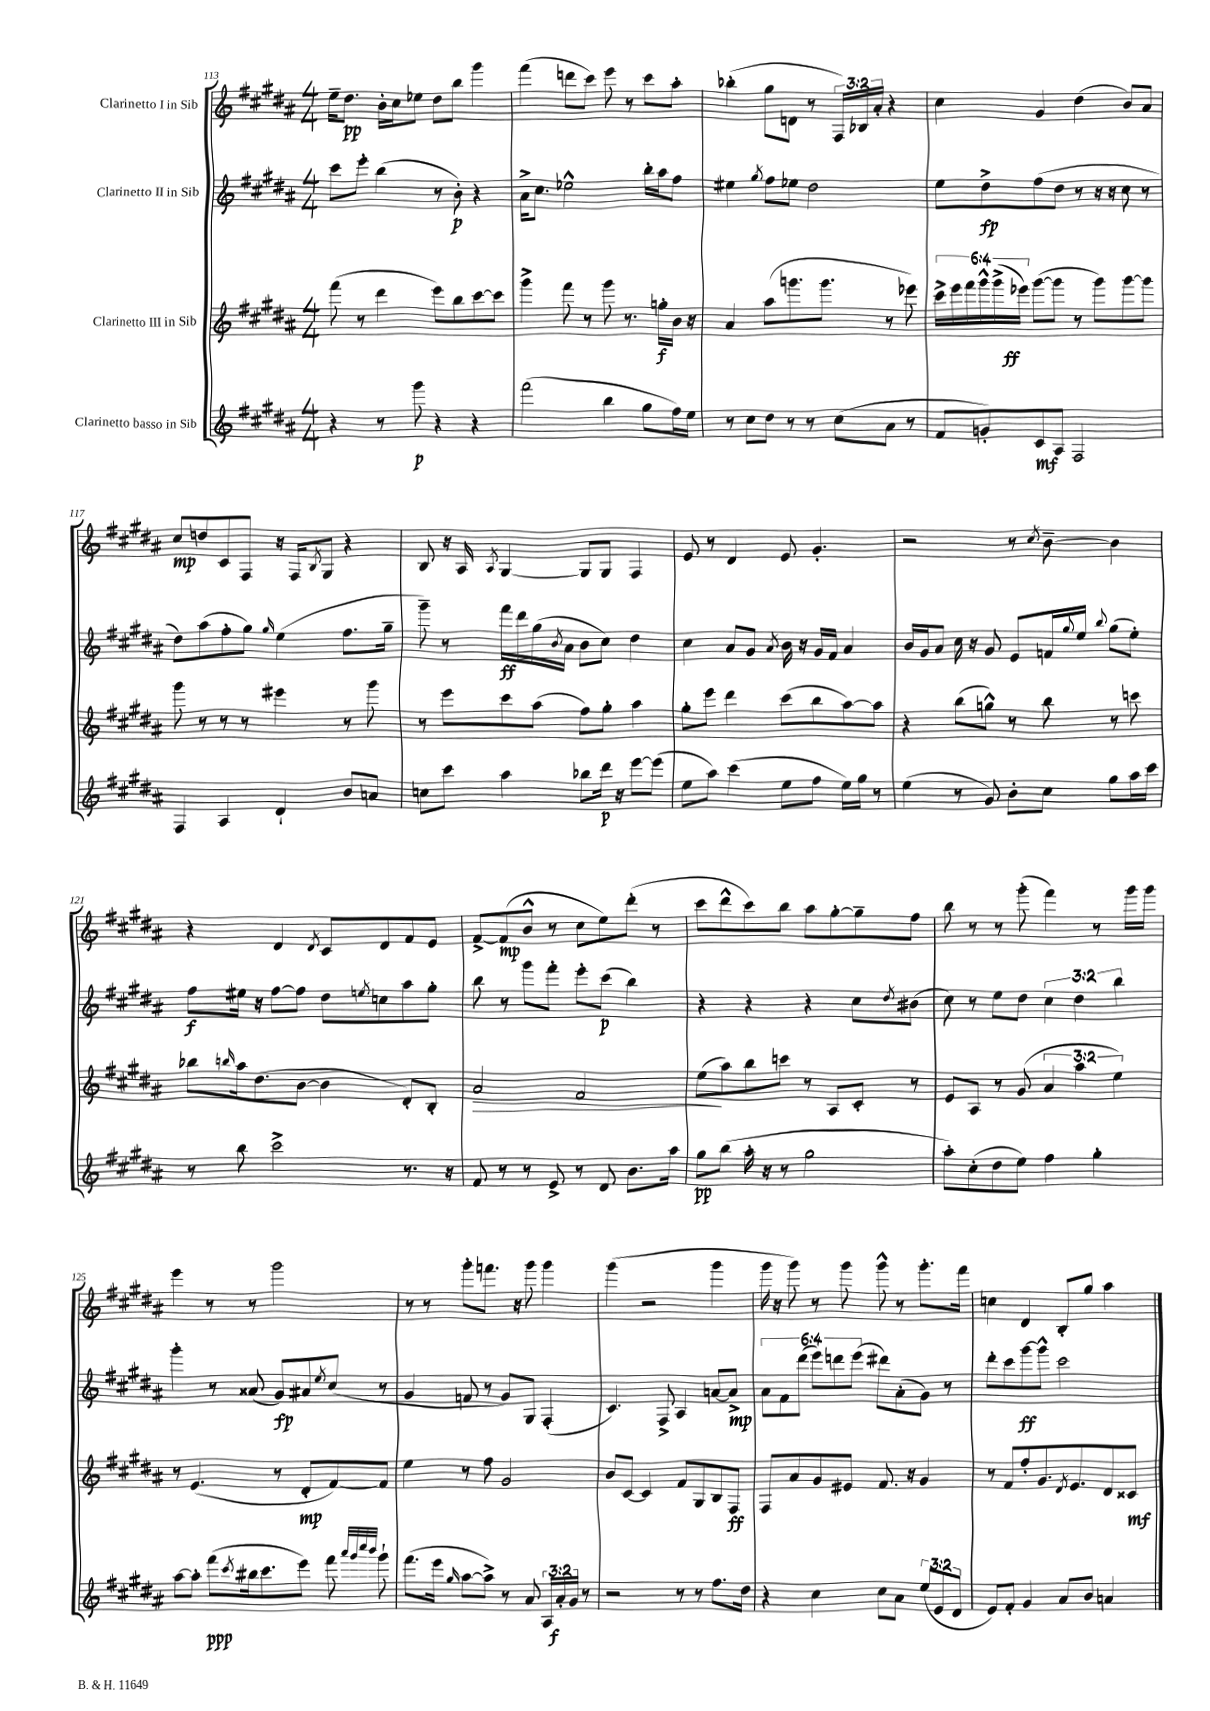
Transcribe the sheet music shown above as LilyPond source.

<<
\new StaffGroup <<
\new Staff = "s0" \with { instrumentName = "Clarinetto I in Sib" } {
    \clef treble \key b \major \numericTimeSignature \time 4/4 \override Staff.TupletNumber.text = #tuplet-number::calc-fraction-text
    e''16-- dis''8.\pp b'16-. cis''16 ees''8 dis''8 b''8 gis'''4 |
    fis'''4( d'''8 cis'''8) e'''8 r8 cis'''8 ais''8-. |
    bes''4-.( gis''8 d'8 r8 \tuplet 3/2 { fis16) bes16 ais'16-. } r4 |
    cis''4 gis'4 dis''4( b'8) ais'8 |
    cis''8\mp d''8 cis'8 fis8 r16 fis16 \acciaccatura { b8 } gis8 r4 |
    b8 r16 ais16 \acciaccatura { ais8 } gis4~ gis8 gis8 fis4 |
    e'8 r8 dis'4 e'8 gis'4.-. |
    r2 r8 \acciaccatura { cis''8 } b'8~-- b'4 |
    r4 dis'4 \acciaccatura { dis'8 } cis'8 dis'8 fis'8 e'8 |
    fis'8~-> fis'8\mp( b'8-^ r8 cis''8 e''8) dis'''8-.( r8 |
    cis'''8 dis'''8-^ cis'''8) b''8 ais''8 gis''8~-. gis''8-- fis''8 |
    b''8 r8 r8 gis'''8-.( fis'''4) r8 gis'''16 gis'''16 |
    e'''4 r8 r8 gis'''2 |
    r8 r8 gis'''8-. f'''8. r16 gis'''8 gis'''4 |
    gis'''4( r2 gis'''4 |
    gis'''16 r16 gis'''8) r8 gis'''8 gis'''8-^ r8 gis'''8.-. fis'''16 |
    c''4 dis'4 b8-. gis''8 ais''4 \bar "|." |
}
\new Staff = "s1" \with { instrumentName = "Clarinetto II in Sib" } {
    \clef treble \key b \major \numericTimeSignature \time 4/4 \override Staff.TupletNumber.text = #tuplet-number::calc-fraction-text
    cis'''8 e'''8-. b''4( r8 b'8-.\p) r4 |
    ais'16-> cis''8. ees''2-^ b''16-. ais''16 fis''8 |
    eis''4 \acciaccatura { gis''8 } fis''8 ees''8 dis''2 |
    e''8 dis''8->\fp fis''8( dis''8 r8 r16 r16 cis''8 r8 |
    dis''8) ais''8( fis''8-. gis''8) \grace { gis''16 } e''4( fis''8. gis''16-- |
    gis'''8--) r8 fis'''16\ff dis'''16 gis''16( \acciaccatura { b'8 } ais'16 b'8 cis''8) dis''4 |
    cis''4 ais'8 gis'8 \acciaccatura { ais'8 } b'16 r16 gis'16 fis'16 ais'4 |
    b'16 gis'16 ais'8 cis''16 r16 gis'8 e'8 f'16 \appoggiatura { gis''8 } e''16 \appoggiatura { b''8 } gis''8( e''8-.) |
    fis''8\f eis''16 r16 fis''8~ fis''8 dis''8 \acciaccatura { e''8 } c''8 ais''8 gis''8-. |
    b''8 r8 gis'''8 fis'''8-. e'''8-. cis'''8\p( b''4) |
    r4 r4 r4 cis''8 \acciaccatura { dis''8 } bis'8( |
    cis''8) r8 e''8 dis''8 \tuplet 3/2 { cis''4 dis''4 b''4 } |
    gis'''4-. r8 aisis'8( gis'8\fp) ais'8 \acciaccatura { e''8 } cis''8( r8 |
    gis'4 f'8 r8 gis'8) gis8 fis4-.( |
    cis'4.) fis8-> ais4 a'8~ a'8->\mp |
    \tuplet 6/4 { ais'8 fis'8 dis'''8( e'''8) d'''8 e'''8( } dis'''8) ais'8-.( gis'8) r8 |
    dis'''8-. cis'''8 gis'''8~\ff gis'''8-^ cis'''2 \bar "|." |
}
\new Staff = "s2" \with { instrumentName = "Clarinetto III in Sib" } {
    \clef treble \key b \major \numericTimeSignature \time 4/4 \override Staff.TupletNumber.text = #tuplet-number::calc-fraction-text
    fis'''8( r8 dis'''4 e'''8) b''8 cis'''8~ cis'''8 |
    gis'''4-> fis'''8 r8 gis'''8 r8. g''16-.\f b'16 r16 |
    ais'4 ais''8( g'''8. g'''8. r8 ees'''8) |
    \tuplet 6/4 { cis'''16-> e'''16 fis'''16 gis'''16-^ gis'''16->( ees'''16\ff) } gis'''8~( gis'''8 r8 gis'''8) gis'''8~ gis'''8 |
    gis'''8 r8 r8 r8 eis'''4 r8 gis'''8 |
    r8 e'''8 cis'''8 ais''8( fis''8) gis''8-. ais''4 |
    gis''8-. e'''8 dis'''4 cis'''8( b''8 ais''8~) ais''8 |
    r4 b''8( g''8-^) r8 b''8 r8 c'''8 |
    bes''8 \grace { b''16 } ais''16 dis''8.( b'8~ b'4 dis'8-.) b8-. |
    ais'2\> fis'2 |
    e''8\!( ais''8) b''8 c'''8 r8 ais8 cis'8-. r8 |
    e'8 ais8 r8 gis'8( \tuplet 3/2 { ais'4 ais''4 e''4) } |
    r8 e'4.( r8 dis'8-.\mp fis'8~) fis'8 |
    e''4 r8 fis''8 gis'2 |
    b'8 cis'8~ cis'4 fis'8 gis8 b8 fis8\ff |
    fis8 ais'8 gis'8 eis'8 fis'8. r16 gis'4 |
    r8 fis'8 fis''8-. gis'8. \acciaccatura { dis'8 } e'8. dis'8 cisis'8\mf \bar "|." |
}
\new Staff = "s3" \with { instrumentName = "Clarinetto basso in Sib" } {
    \clef treble \key b \major \numericTimeSignature \time 4/4 \override Staff.TupletNumber.text = #tuplet-number::calc-fraction-text
    r4 r8 gis'''8\p r4 r4 |
    fis'''2( b''4 gis''8 fis''16) e''16 |
    r8 cis''8 dis''8 r8 r8 cis''8( ais'8 r8 |
    fis'8 g'8-.) cis'8\mf ais8 fis2 |
    fis4 ais4 dis'4-! b'8 a'8 |
    c''8 cis'''8 ais''4 bes''8 dis'''16\p r16 e'''8~ e'''8( |
    e''8 ais''8) cis'''4( e''8 fis''8 e''16) gis''16 r8 |
    e''4( r8 gis'8) b'8-. cis''8 gis''8 ais''16 cis'''16 |
    r8 b''8 cis'''2-> r8. r16 |
    fis'8 r8 r8 e'8-> r8 dis'8 b'8. ais''16 |
    gis''8\pp b''8( ais''16-. r16 r8 gis''2 |
    ais''8-.) cis''8-.( dis''8 e''8) fis''4 gis''4-. |
    ais''8~ ais''8-. fis'''8\ppp( \acciaccatura { cis'''8 } bis''16 cis'''8. e'''8) fis'''8 \grace { ais'''32 gis'''32 cis''''32 b'''32 } gis'''8-! |
    fis'''8.( e'''16 \grace { gis''16 } ais''8~ ais''8->) r8 ais'8 \tuplet 3/2 { ais16 ais'16-.\f gis'16 } r8 |
    r2 r8 r8 fis''8. dis''16 |
    r4 cis''4 cis''8 ais'8 \tuplet 3/2 { e''8( e'8 dis'8 } |
    e'8) fis'8-. gis'4 ais'8 b'8 a'4 \bar "|." |
}
>>
>>
\layout { \context { \Score currentBarNumber = #113 } }
